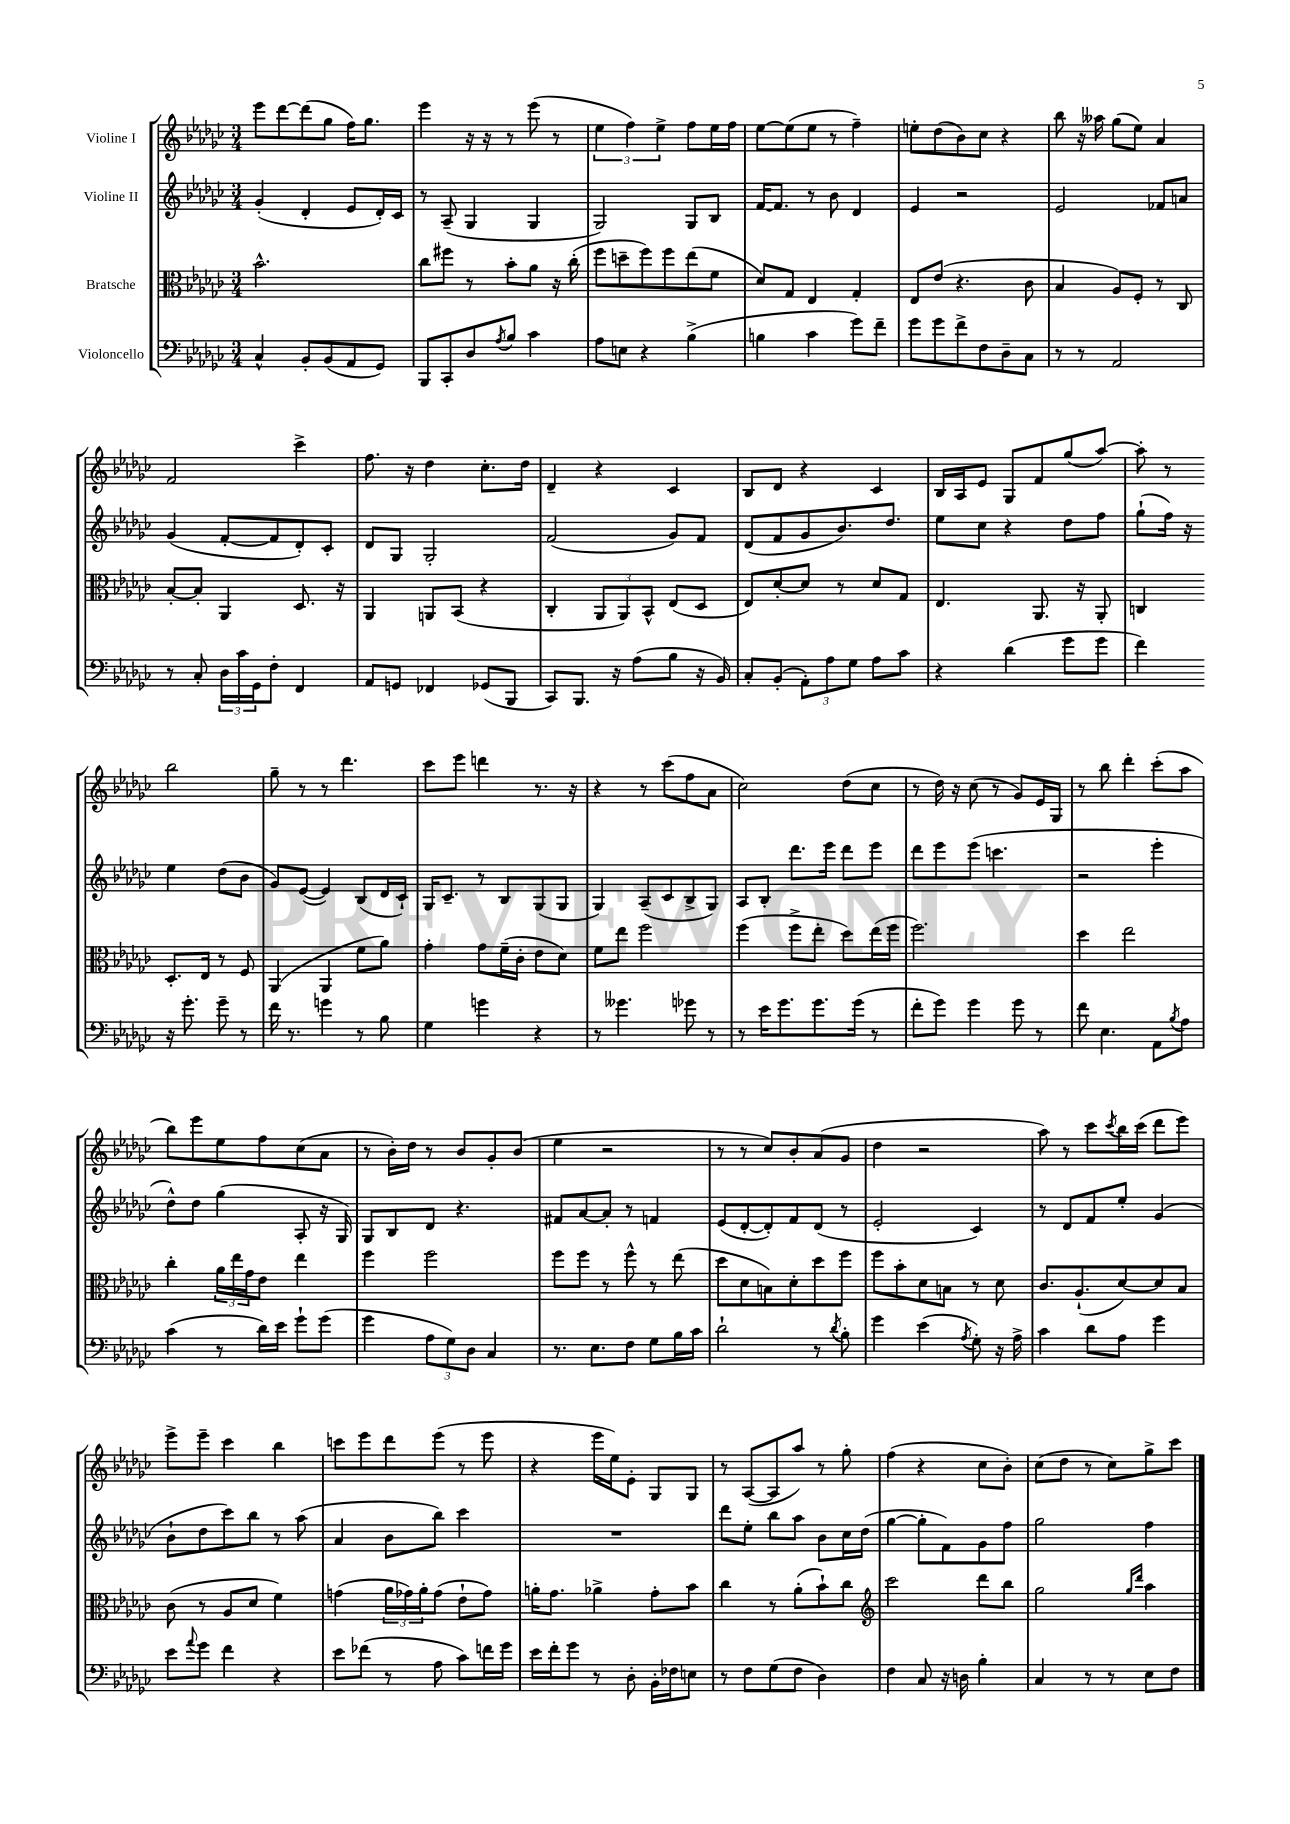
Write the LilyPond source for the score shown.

<<
\new StaffGroup <<
\new Staff = "s0" \with { instrumentName = "Violine I" } {
    \clef treble \key ges \major \numericTimeSignature \time 3/4
    ees'''8 des'''8~ des'''8( ges''8 f''16) ges''8. |
    ees'''4 r16 r16 r8 ees'''8( r8 |
    \tuplet 3/2 { ees''4 f''4) ees''4-> } f''8 ees''16 f''16 |
    ees''8~ ees''8( ees''8 r8 f''4--) |
    e''8-. des''8( bes'8) ces''8 r4 |
    bes''8 r16 aeses''16 ges''8( ees''8) aes'4 |
    f'2 ces'''4-> |
    f''8. r16 des''4 ces''8.-. des''16 |
    des'4-- r4 ces'4 |
    bes8 des'8 r4 ces'4 |
    bes16 aes16 ees'8 ges8 f'8 ges''8( aes''8~) |
    aes''8-. r8 bes''2 |
    ges''8-- r8 r8 des'''4. |
    ces'''8 ees'''8 d'''4 r8. r16 |
    r4 r8 ces'''8( f''8 aes'8 |
    ces''2) des''8( ces''8 |
    r8 des''16) r16 ces''8( r8 ges'8) ees'16 ges16 |
    r8 bes''8 des'''4-. ces'''8-.( aes''8 |
    bes''8) ees'''8 ees''8 f''8 ces''8( aes'8 |
    r8 bes'16-.) des''16 r8 bes'8 ges'8-. bes'8( |
    ees''4 r2 |
    r8 r8 ces''8) bes'8-. aes'8( ges'8 |
    des''4 r2 |
    aes''8) r8 ces'''8 \acciaccatura { ces'''8 } bes''16 ces'''16( des'''8 ees'''8) |
    ees'''8-> ees'''8-- ces'''4 bes''4 |
    c'''8 ees'''8 des'''8 ees'''8( r8 ees'''8 |
    r4 ees'''16 ees''16) ees'8-. ges8 ges8 |
    r8 aes8~( aes8 aes''8) r8 ges''8-. |
    f''4( r4 ces''8 bes'8-.) |
    ces''8( des''8 r8 ces''8) ges''8-> ces'''8 \bar "|." |
}
\new Staff = "s1" \with { instrumentName = "Violine II" } {
    \clef treble \key ges \major \numericTimeSignature \time 3/4
    ges'4-.( des'4-. ees'8 des'16-.) ces'16 |
    r8 aes8--( ges4 ges4 |
    ges2) ges8 bes8 |
    f'16~ f'8. r8 bes'8 des'4 |
    ees'4 r2 |
    ees'2 fes'8 a'8 |
    ges'4( f'8~-. f'8 des'8-.) ces'8-. |
    des'8 ges8 ges2-. |
    f'2( ges'8) f'8 |
    des'8( f'8 ges'8 bes'8.) des''8. |
    ees''8 ces''8 r4 des''8 f''8 |
    ges''8-!( f''16) r16 ees''4 des''8( bes'8 |
    ges'8) ees'8~( ees'4) bes8( des'16 ces'16-!) |
    ges16 ces'8.-- r8 bes8 ges8( ges8 |
    ges4) aes8--( ces'8 bes8-> ges8) |
    aes8 bes8-. des'''8. ees'''16 des'''8 ees'''8 |
    des'''8 ees'''8 ees'''8( c'''4. |
    r2 ees'''4-. |
    des''8-^) des''8 ges''4( aes8-. r16 ges16) |
    ges8 bes8 des'8 r4. |
    fis'8 aes'8~ aes'8-. r8 f'4 |
    ees'8( des'8~-. des'8-.) f'8 des'8( r8 |
    ees'2-. ces'4) |
    r8 des'8 f'8 ees''8-. ges'4( |
    bes'8-! des''8 ces'''8) bes''8 r8 aes''8( |
    aes'4 bes'8 bes''8) ces'''4 |
    R2. |
    des'''8 ees''8-. bes''8 aes''8 bes'8 ces''16 des''16( |
    ges''4~ ges''8-. f'8) ges'8 f''8 |
    ges''2 f''4 \bar "|." |
}
\new Staff = "s2" \with { instrumentName = "Bratsche" } {
    \clef alto \key ges \major \numericTimeSignature \time 3/4
    bes'2.-^ |
    ces''8 fis''8 r8 bes'8-. aes'8 r16 ces''16-.( |
    f''8 d''8-- f''8) f''8 ees''8( f'8 |
    des'8) ges8 ees4 ges4-. |
    ees8 ees'8( r4. ces'8 |
    bes4 aes8) f8-. r8 ces8 |
    bes8~-. bes8-. aes,4 des8. r16 |
    aes,4 a,8 bes,8( r4 |
    ces4-. \tuplet 3/2 { aes,8 aes,8) bes,8-^ } ees8( des8 |
    ees8) des'8~-. des'8 r8 des'8 ges8 |
    ees4. aes,8. r16 aes,8-. |
    c4 des8.-. ees16 r8 f8 |
    aes,4( aes,4 f'8 aes'8) |
    ges'4-. ges'8 f'16--( ces'16-. ees'8 des'8) |
    f'8 ees''8 f''2 |
    f''4( f''8-> ees''8-. des''8) ees''16( f''16 |
    f''2.) |
    des''4 ees''2 |
    ces''4-. \tuplet 3/2 { aes'16 ees''16 ges'16 } ees'8 ees''4 |
    f''4 f''2 |
    f''8 f''8 r8 f''8-^ r8 ees''8( |
    des''8 des'8 b8) des'8-. des''8 f''8 |
    f''8 bes'8-. des'8 b8 r8 des'8 |
    ces'8. aes8.-!( des'8~) des'8 bes8 |
    ces'8( r8 aes8 des'8 f'4) |
    g'4( \tuplet 3/2 { aes'16 ges'16) aes'16-. } ges'8( ees'8-! ges'8) |
    a'16-. ges'8. aes'4-> ges'8-. bes'8 |
    ces''4 r8 aes'8-.( bes'8-!) ces''8 |
    \clef treble ces'''2 des'''8 bes''8 |
    ges''2 \grace { ges''16 des'''16 } aes''4 \bar "|." |
}
\new Staff = "s3" \with { instrumentName = "Violoncello" } {
    \clef bass \key ges \major \numericTimeSignature \time 3/4
    ces4-^ bes,8-. bes,8( aes,8 ges,8) |
    bes,,8 ces,8-. des8 \acciaccatura { aes8 } bes8 ces'4 |
    aes8 e8 r4 bes4->( |
    b4 ces'4 ges'8) f'8-- |
    ges'8 ges'8 f'8-> f8 des8-- ces8 |
    r8 r8 aes,2 |
    r8 ces8-. \tuplet 3/2 { des16 ces'16 ges,16 } f8-. f,4 |
    aes,8 g,8 fes,4 ges,8( bes,,8 |
    ces,8) bes,,8. r16 aes8( bes8 r16 bes,16) |
    ces8-. bes,8-.( \tuplet 3/2 { aes,8-.) aes8 ges8 } aes8 ces'8 |
    r4 des'4( ges'8 ges'8 |
    f'4) r16 ges'8.-. ges'8-- r8 |
    f'16 r8. g'4 r8 bes8 |
    ges4 g'4 r4 |
    r8 geses'4. ges'8 r8 |
    r8 ees'16 ges'8. ges'8. ges'16( r8 |
    f'8-. ges'8) ges'4 ges'8 r8 |
    f'8 ees4. aes,8 \acciaccatura { bes8 } aes8 |
    ces'4( r8 des'16) ees'16 ges'8-! ges'8( |
    ges'4 \tuplet 3/2 { aes8 ges8) des8 } ces4 |
    r8. ees8. f8 ges8 bes16 ces'16 |
    des'2-! r8 \acciaccatura { des'8 } bes8-. |
    ges'4 ees'4( \acciaccatura { aes8 } ges8-.) r16 aes16-> |
    ces'4 des'8 aes8 ges'4 |
    ees'8 \appoggiatura { aes'8 } ges'8 f'4 r4 |
    ees'8 fes'8( r8 aes8 ces'8) f'16 ges'16 |
    ees'16 f'16-. ges'8 r8 des8-. bes,16-. fes16 e8 |
    r8 f8 ges8( f8 des4) |
    f4 ces8 r16 d16 bes4-. |
    ces4 r8 r8 ees8 f8 \bar "|." |
}
>>
>>
\layout { \context { \Score \remove "Bar_number_engraver" } }
